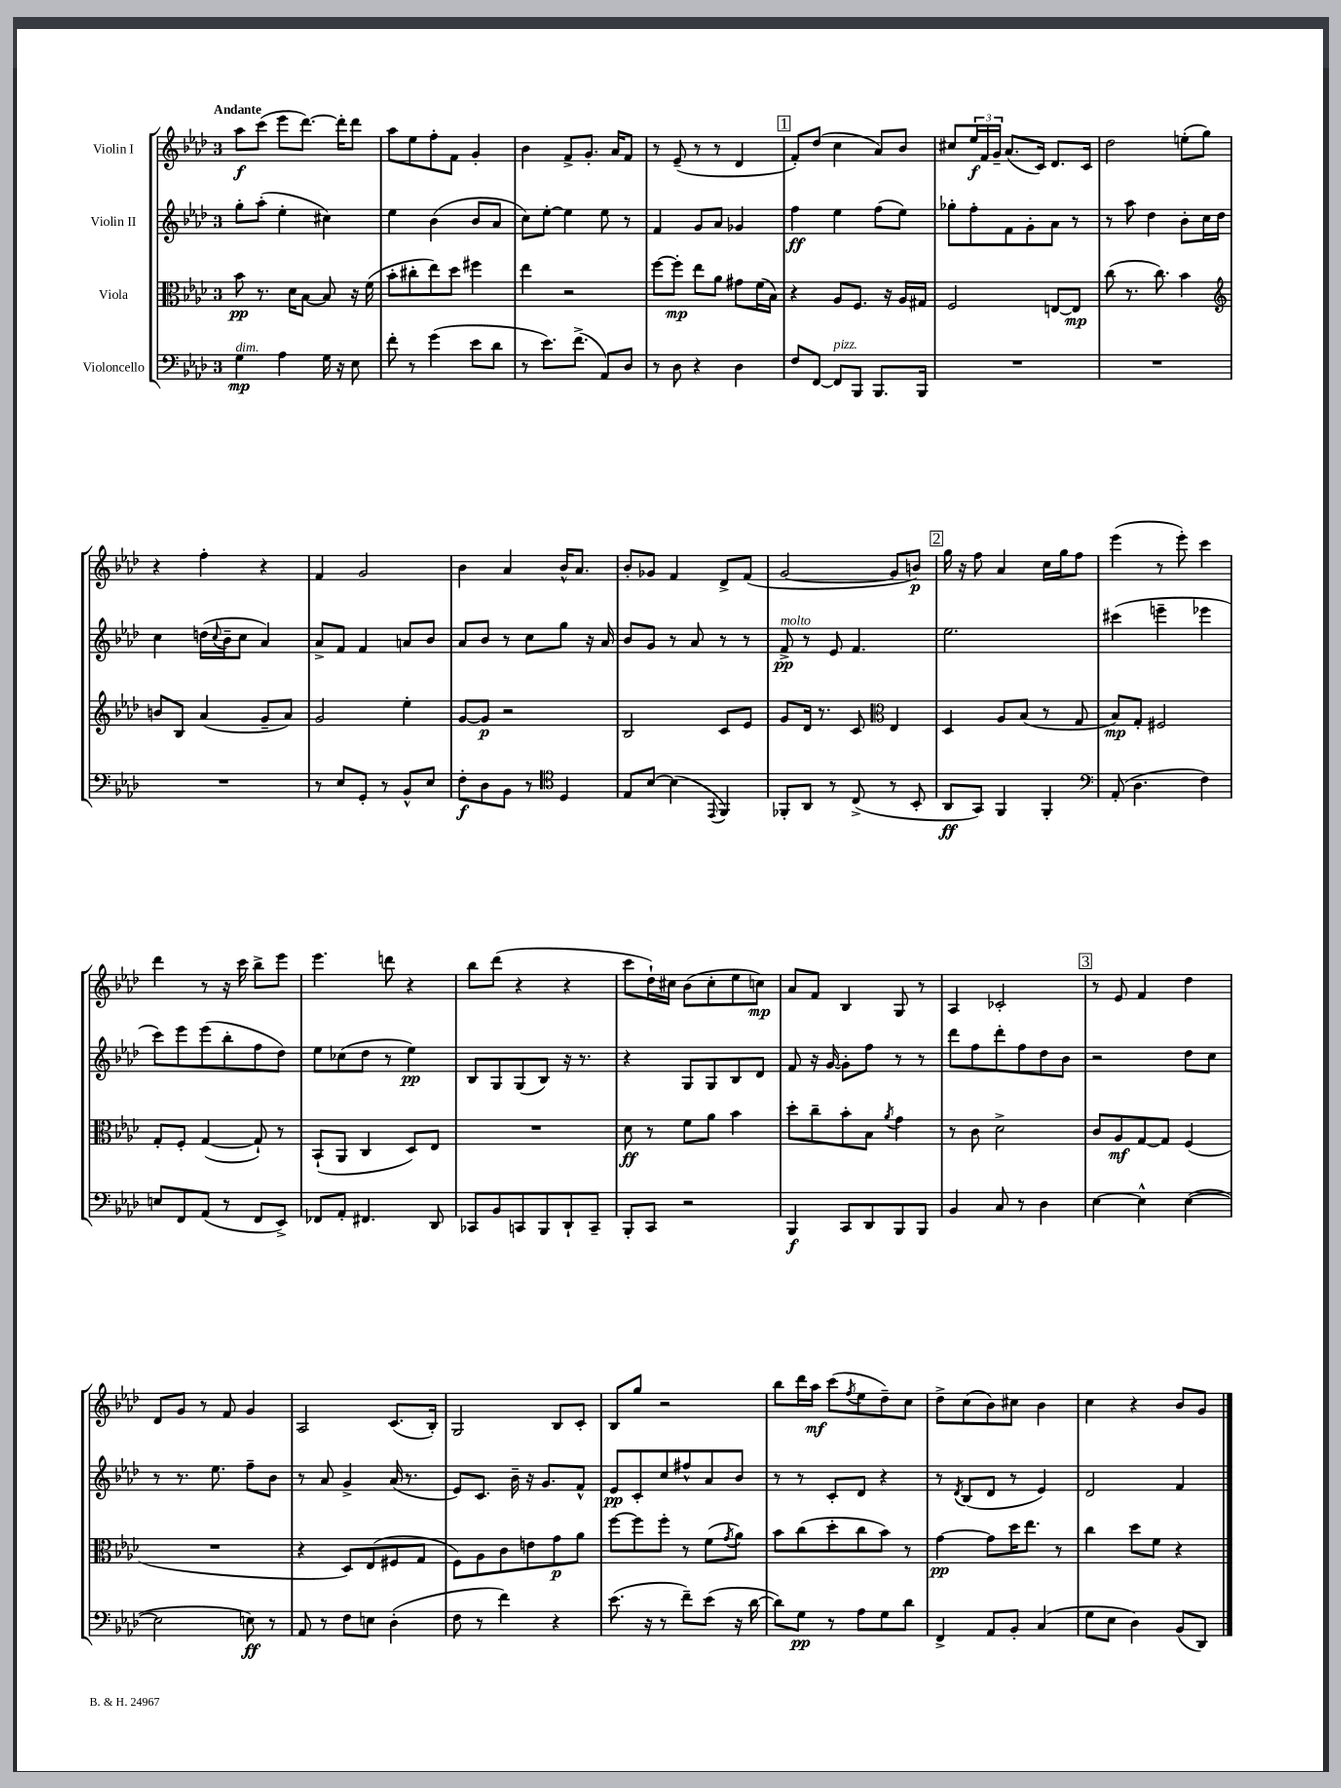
<<
\new StaffGroup <<
\new Staff = "s0" \with { instrumentName = "Violin I" } {
    \clef treble \key aes \major \once \override Staff.TimeSignature.style = #'single-digit \time 3/4 \tempo "Andante"
    aes''8\f c'''8( ees'''8 des'''8.~) des'''16-. des'''8 |
    aes''8 ees''8 f''8-. f'8 g'4-. |
    bes'4 f'8-> g'8.-. aes'16 f'8 |
    r8 ees'8--( r8 r8 des'4 |
    \mark \markup { \box "1" } f'8-.) des''8( c''4 aes'8) bes'8 |
    cis''8 \tuplet 3/2 { ees''16\f f'16 g'16-- } aes'8.( c'16) des'8. c'16 |
    des''2 e''8-.( g''8) |
    r4 f''4-. r4 |
    f'4 g'2 |
    bes'4 aes'4 bes'16-^ aes'8. |
    bes'8-. ges'8 f'4 des'8-> f'8( |
    g'2~ g'8 b'8\p) |
    \mark \markup { \box "2" } g''16 r16 f''8 aes'4 c''16 g''16 f''8 |
    ees'''4( r8 ees'''8-.) c'''4 |
    des'''4 r8 r16 c'''16 bes''8-> ees'''8 |
    ees'''4. d'''8 r4 |
    bes''8 des'''8( r4 r4 |
    c'''8 des''16-!) cis''16 bes'8( cis''8-. ees''8 c''8\mp) |
    aes'8 f'8 bes4 g8 r8 |
    aes4 ces'2-. |
    \mark \markup { \box "3" } r8 ees'8 f'4 des''4 |
    des'8 g'8 r8 f'8 g'4 |
    aes2 c'8.( bes16-.) |
    g2 bes8 c'8-. |
    bes8 g''8 r2 |
    bes''8 des'''16 aes''16\mf c'''8( \acciaccatura { f''8 } ees''8 des''8--) c''8 |
    des''8-> c''8( bes'8) cis''8 bes'4 |
    c''4 r4 bes'8 g'8 \bar "|." |
}
\new Staff = "s1" \with { instrumentName = "Violin II" } {
    \clef treble \key aes \major \once \override Staff.TimeSignature.style = #'single-digit \time 3/4
    g''8-. aes''8-.( ees''4-. cis''4) |
    ees''4 bes'4( bes'8 aes'8 |
    c''8) ees''8~-. ees''4 ees''8 r8 |
    f'4 g'8 aes'8 ges'4 |
    \mark \markup { \box "1" } f''4\ff ees''4 f''8( ees''8) |
    ges''8-. f''8-. f'8 g'8-. aes'8 r8 |
    r8 aes''8 des''4 bes'8-. c''16 des''16 |
    c''4 d''16( \appoggiatura { c''8 } bes'16-- c''8 aes'4) |
    aes'8-> f'8 f'4 a'8 bes'8 |
    aes'8 bes'8 r8 c''8 g''8 r16 aes'16 |
    bes'8 g'8 r8 aes'8 r8 r8 |
    f'8->\pp^\markup { \italic "molto" } r8 ees'8 f'4. |
    \mark \markup { \box "2" } ees''2. |
    cis'''4( e'''4-- ees'''4 |
    c'''8) ees'''8 ees'''8( bes''8-. f''8 des''8) |
    ees''8 ces''8( des''8 r8 ees''4\pp) |
    bes8 g8 g8( bes8) r16 r8. |
    r4 g8 g8 bes8 des'8 |
    f'8 r16 g'16~ g'8-. f''8 r8 r8 |
    des'''8 f''8 des'''8-. f''8 des''8 bes'8 |
    \mark \markup { \box "3" } r2 des''8 c''8 |
    r8 r8. ees''8. f''8-- bes'8 |
    r8 aes'8 g'4-> aes'16( r8. |
    ees'8) c'8. bes'16-- r16 g'8. f'8-^ |
    ees'8\pp c'8-. c''8 fis''8-^ aes'8 bes'8 |
    r8 r8 c'8-. des'8 r4 |
    r8 \acciaccatura { des'8 } bes8( des'8 r8 ees'4) |
    des'2 f'4 \bar "|." |
}
\new Staff = "s2" \with { instrumentName = "Viola" } {
    \clef alto \key aes \major \once \override Staff.TimeSignature.style = #'single-digit \time 3/4
    bes'8\pp r8. des'16 bes8~ bes8 r16 f'16( |
    bes'8-. cis''8-. ees''8) des''8 fis''4 |
    ees''4 r2 |
    f''8~ f''8-.\mp ees''8 aes'8 gis'8 f'16( bes16) |
    \mark \markup { \box "1" } r4 aes8 f8. r16 aes16 gis16 |
    f2 e8~ e8\mp |
    c''8( r8. c''8.) bes'4 |
    \clef treble b'8 bes8 aes'4( g'8-- aes'8) |
    g'2 ees''4-. |
    g'8~ g'8\p r2 |
    bes2 c'8 ees'8 |
    g'8 des'16 r8. c'8 \clef alto ees4 |
    \mark \markup { \box "2" } des4 aes8 bes8( r8 g8 |
    bes8\mp) g8-. fis2 |
    g8-. f8-. g4~( g8-!) r8 |
    bes,8-!( aes,8 c4 des8) ees8 |
    R2. |
    des'8\ff r8 f'8 aes'8 bes'4 |
    des''8-. c''8-- bes'8-. bes8 \acciaccatura { aes'8 } g'4 |
    r8 c'8 des'2-> |
    \mark \markup { \box "3" } c'8 aes8\mf g8~ g8 f4( |
    R2. |
    r4 des8) ees8( fis8 g8 |
    f8) aes8 c'8 e'8 g'8\p aes'8 |
    f''8~ f''8 f''8-. r8 f'8( \acciaccatura { g'8 } aes'8) |
    bes'8 c''8( des''8-. c''8 bes'8) r8 |
    g'4~\pp g'8 des''16 ees''8. r8 |
    c''4 des''8 f'8 r4 \bar "|." |
}
\new Staff = "s3" \with { instrumentName = "Violoncello" } {
    \clef bass \key aes \major \once \override Staff.TimeSignature.style = #'single-digit \time 3/4
    g4\mp^\markup { \italic "dim." } aes4 g16 r16 ees8 |
    f'8-. r8 g'4( ees'8 des'8 |
    r8 ees'8.) f'8.->( aes,8) des8 |
    r8 des8 r4 des4 |
    \mark \markup { \box "1" } f8 f,8~ f,8^\markup { \italic "pizz." } bes,,8 bes,,8. bes,,16 |
    R2. |
    R2. |
    R2. |
    r8 ees8 g,8-. r8 bes,8-^ ees8 |
    f8-.\f des8 bes,8 r8 \clef tenor des4 |
    ees8 bes8~ bes4( \appoggiatura { ees,8 } f,4) |
    fes,8-. aes,8 r8 c8->( r8 bes,8-. |
    \mark \markup { \box "2" } aes,8\ff g,8) f,4 f,4-. |
    \clef bass aes,8-.( des4. f4) |
    e8 f,8 aes,8( r8 f,8 ees,8->) |
    fes,8 aes,8-. fis,4. des,8 |
    ces,8 bes,8 c,8 bes,,8 des,8-! c,8-- |
    bes,,8-. c,8 r2 |
    bes,,4\f c,8 des,8 bes,,8 bes,,8 |
    bes,4 c8 r8 des4 |
    \mark \markup { \box "3" } ees4~ ees4-^ ees4~( |
    ees2 e8\ff) r8 |
    aes,8 r8 f8 e8 des4-.( |
    f8 r8 f'4) r4 |
    ees'8.( r16 r8 f'8--) ees'8( r16 des'16~ |
    des'8) g8\pp r8 aes8 g8 des'8 |
    f,4-> aes,8 bes,8-. c4( |
    g8 ees8 des4) bes,8( des,8) \bar "|." |
}
>>
>>
\layout { \context { \Score \remove "Bar_number_engraver" } }
